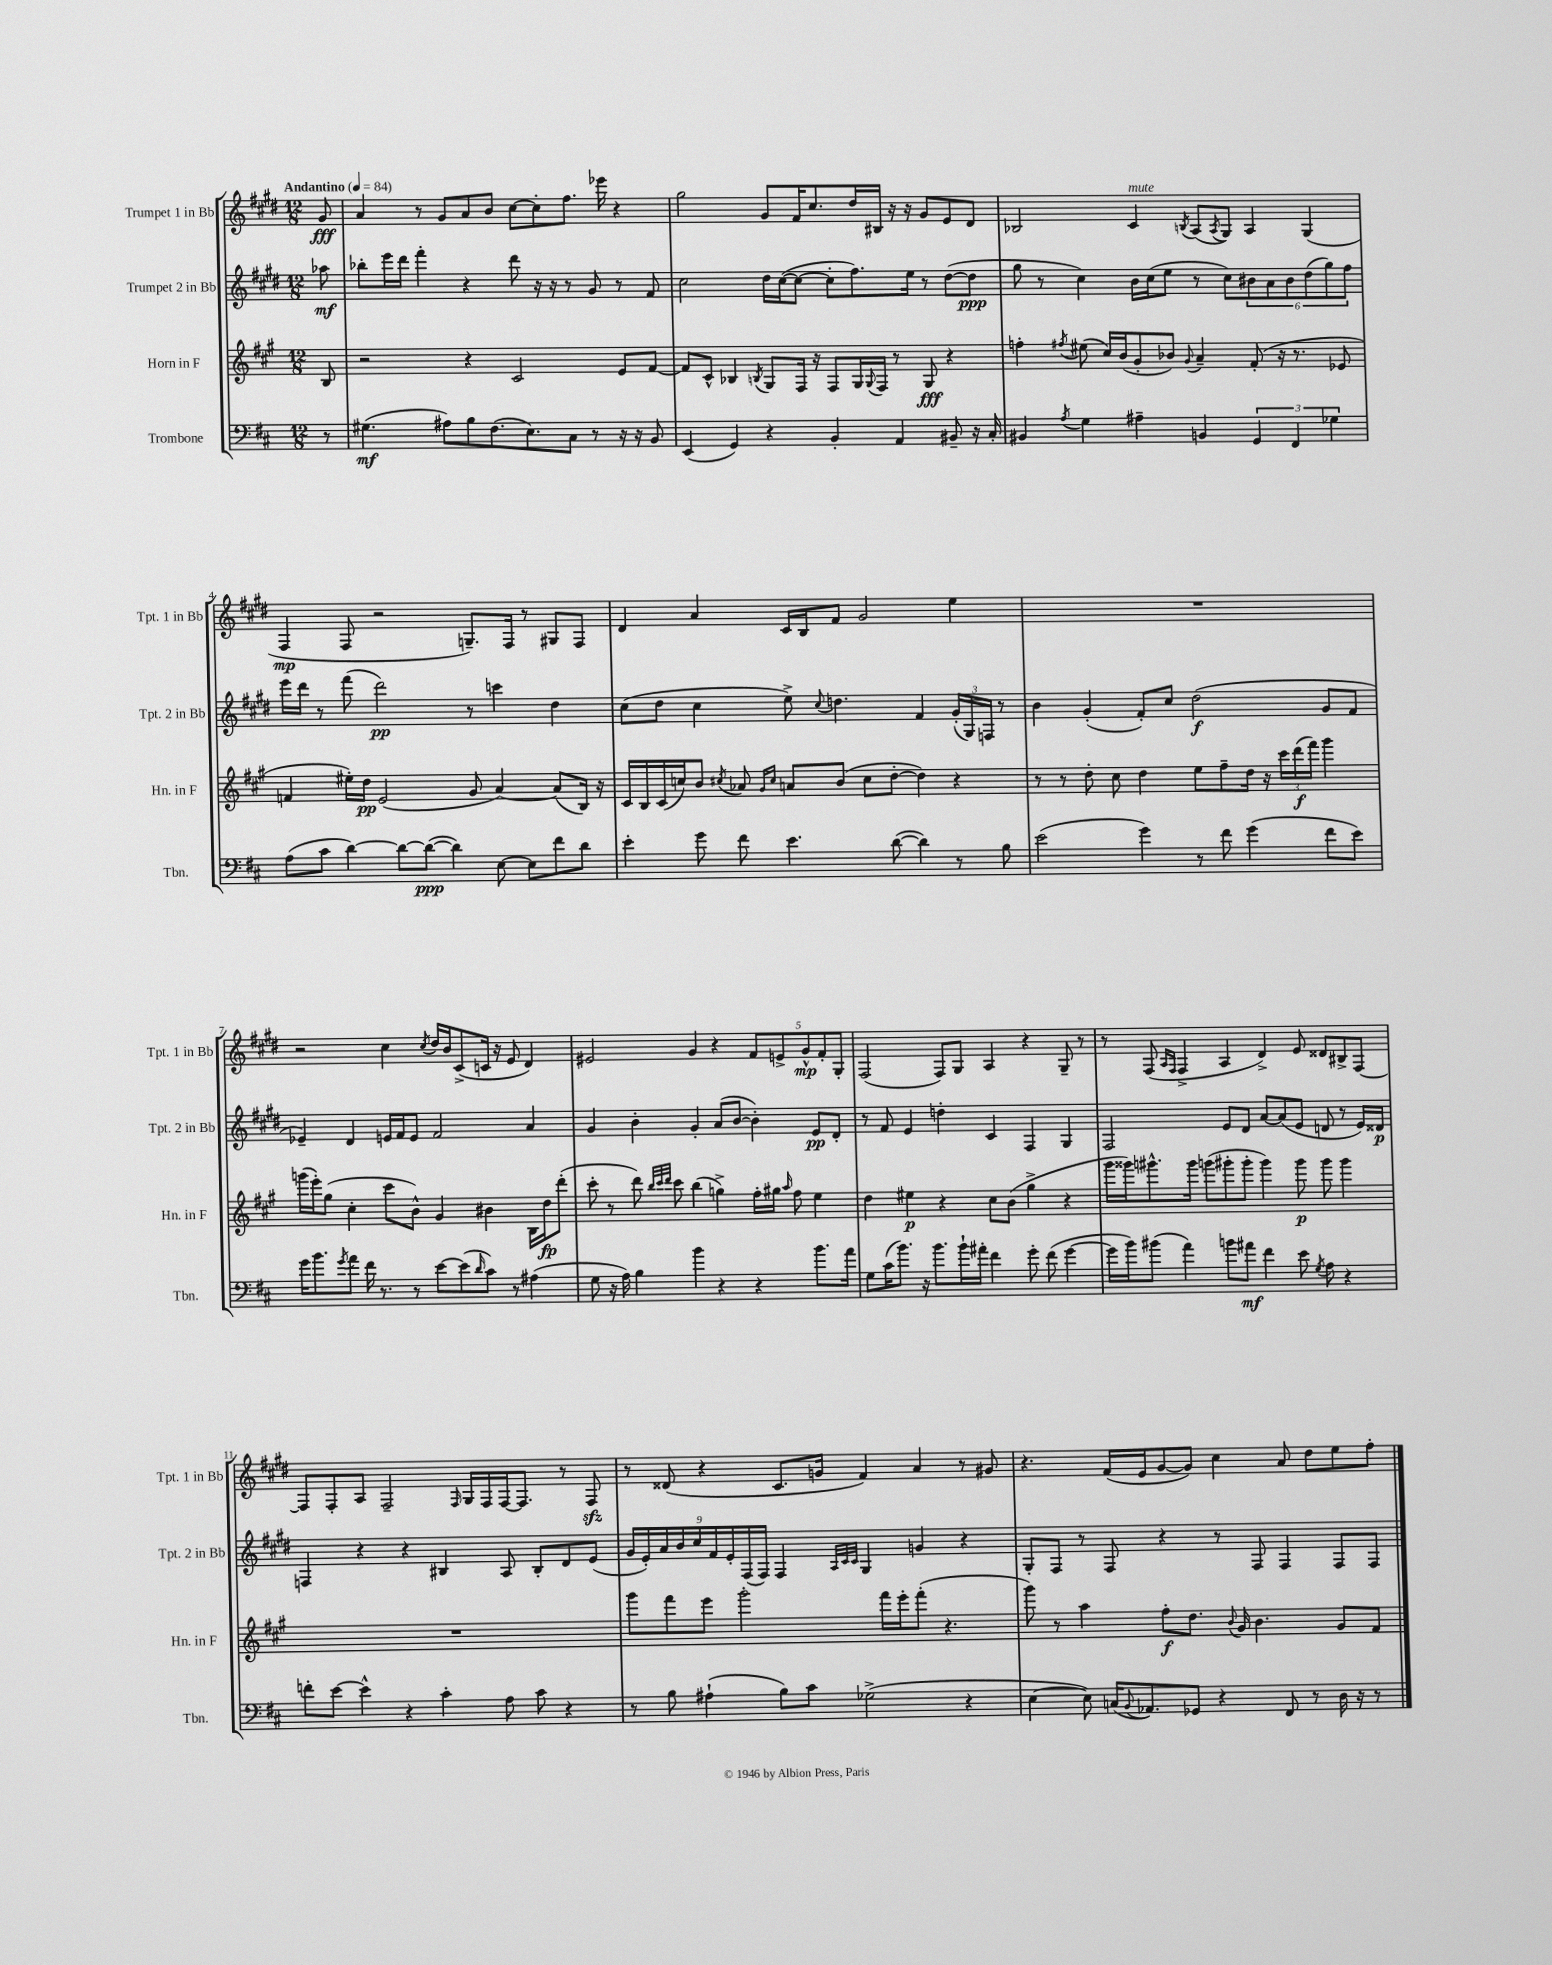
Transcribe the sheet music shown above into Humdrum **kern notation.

**kern	**kern	**kern	**kern
*staff4	*staff3	*staff2	*staff1
*clefF4	*clefG2	*clefG2	*clefG2
*k[f#c#]	*k[f#c#g#]	*k[f#c#g#d#]	*k[f#c#g#d#]
*M12/8	*M12/8	*M12/8	*M12/8
*MM84	*MM84	*MM84	*MM84
8r	8B/	8aa-\	8g#/
=	=	=	=
(4.G#\	2r	8bb-'\L	4a/
.	.	16eee\L	.
.	.	16ddd#\JJ	.
.	.	4fff#'\	8r
8A#\L)	.	.	8g#/L
8B\	4r	4r	8a/
(8.F#\	.	.	8b/J
.	2c#/	8ddd#\	[8cc#\L
8.E\)	.	.	.
.	.	16r	8cc#'\]
.	.	16r	.
8C#\J	.	8r	8.ff#\J
8r	.	8g#/	.
.	.	.	16eee-\
16r	8e/L	8r	4r
16r	.	.	.
8BB/	[8f#/J	8f#/	.
=	=	=	=
(4EE/	8f#/]L	2cc#\	2gg#\
.	8c#^^/J	.	.
4GG/)	4B-/	.	.
.	8qB/	.	.
4r	8G#/L	16dd#\LL	8g#/L
.	.	([16cc#\J	.
.	16F#/Jk	8cc#\_J	16f#/K
.	16r	.	8.cc#/
4BB'/	8F#/L	8cc#'\]L	.
.	16G#/L	8.ff#\)	16dd#/L
.	8qqG#/	.	.
.	16F#/JJ	.	16B#/JJ
4AA/	8r	.	16r
.	.	16ee\Jk	16r
.	8G#/	8r	8g#/L
8BB#~/	4r	([8dd#\L	8e/
16r	.	8dd#\]J	8d#/J
16C#'/	.	.	.
=	=	=	=
4BB#/	4ff'\	8gg#\	2B-/
.	.	8r	.
8qA/	8qff#/	.	.
4G\	(8ee#\	4cc#\)	.
.	16cc#/LL)	.	.
.	(16b/J	.	.
4A#~\	8g#'/	16b\LL	4c#/
.	.	(16cc#\J	.
.	8b-/J)	8ee\J	.
.	8qqg#/	.	8qB/
4BB/	4a~/	8r	(8A/L
.	.	.	8qA/
.	.	8cc#\L)	8G#/J)
6GG/	(8f#'/	12b#\	4A/
.	.	12a\	.
.	16r	.	.
6FF#/	.	12b#\	.
.	8.r	.	.
.	.	(12dd#\	(4G#/
6G-\	.	12gg#\)	.
.	8e-/	.	.
.	.	12ff#\J	.
=	=	=	=
(8A\L	4f/	16eee\LL	4F#/
.	.	16ddd#\JJ	.
8c#\J	.	8r	.
[4d\)	16ee#'\LL)	(8fff#\	8F#/
.	16dd\JJ	.	.
.	(2e/	2ddd#\)	2r
8d\_L	.	.	.
(8d\_J	.	.	.
4d\])	.	.	.
.	8g#/	8r	8.G~/L)
[8E\	[4a/)	4ccc\	.
.	.	.	16F#/Jk
8E\]L	.	.	8r
8f#\	(8a/]L	4dd#\	8G#/L
8d\J	16B/Jk)	.	8F#/J
.	16r	.	.
=	=	=	=
4e'\	16c#/LL	(8cc#\L	4d#/
.	16B/	.	.
.	(16c#/	8dd#\J	.
.	16cc/J)	.	.
8g\	8b/J	4cc#\	4a/
.	8qcc#/	.	.
8f#\	8a-/	.	.
.	16qqg#/LL	.	.
.	16qqcc#/JJ	.	.
4.e\	8a/L	8ee^\)	16c#/LL
.	.	.	16B/J
.	.	8qqcc#/	.
.	(8b/J	4.dd\	8f#/J
.	8cc#\L	.	2g#/
([8d\	[8dd'\J	.	.
4d\])	4dd\])	4f#/	.
8r	4r	(24g#'/LL	4ee\
.	.	24G#/)	.
.	.	24F/JJ	.
8B\	.	8r	.
=	=	=	=
(2e\	8r	4b\	1.r
.	8r	.	.
.	8dd'\	(4g#'/	.
.	8cc#\	.	.
4g\)	4dd\	8f#'/L)	.
.	.	8cc#/J	.
8r	8ee\L	(2dd#\	.
8f#\	8ff#~\	.	.
(4g\	16dd\Jk	.	.
.	16r	.	.
.	24ccc#\LL	.	.
.	(24ddd\	.	.
.	24fff#\JJ)	.	.
8f#\L	4ggg#\	8g#/L	.
8e\J)	.	8f#/J	.
=	=	=	=
16g\LK	(16ggg\LL	4e-~/)	2r
8.b\	16eee'\J)	.	.
.	(8gg#\J	.	.
8qg/	.	.	.
8a\J	4cc#'\	4d#/	.
16f#\	.	.	.
8.r	.	.	.
.	8ccc#\L	16e/LL	4cc#\
.	.	16f#/J	.
8r	8b^^\J)	8e/J	.
.	.	.	8qcc#/
[8e\L	4g#/	2f#/	16dd#/LL
.	.	.	16b/J
(8e\]	.	.	(8c#^/
16qqd/	.	.	.
8c#\J)	4b#\	.	16c/Jk
.	.	.	16r
8r	.	.	8e/
(4A#\	16B\LL	4a/	4d#/)
.	16dd\J	.	.
.	(8ddd'\J	.	.
=	=	=	=
8G\	8ccc#'\	4g#/	2e#/
16r	8r	.	.
16A\)	.	.	.
4B\	8ddd\)	4b'\	.
.	32qqbb/LLL	.	.
.	32qqccc#/	.	.
.	32qqddd/JJJ	.	.
.	8ccc#\	.	.
4b\	(4bb\	4g#'/	4g#/
4r	4gg^\)	(8a/L	4r
.	.	[8b/J	.
4r	16ff#'\LL	4b'\])	10f#/L
.	16gg#\JJ	.	.
.	.	.	10e^/
.	16qqaa/	.	.
.	8ff#\	.	.
.	.	.	10g#^^/
8.b\L	4ee\	8e/L	.
.	.	.	10f#'/
.	.	8d#'/J	.
.	.	.	10G#'/J
16a\Jk	.	.	.
=	=	=	=
8G\L	4dd\	8r	(2F#/
(16c#\K	.	8f#/	.
8.b\J)	.	.	.
.	4ee#\	4e/	.
16r	.	.	.
8.b\L	.	.	.
.	4r	4dd'\	8F#/L)
16b`\L	.	.	8G#/J
16a#'\JJ	.	.	.
4f#\	8cc#\L	4c#/	4A/
.	(8b\J	.	.
8g'\	4gg#^\	4F#/	4r
(8f#\	.	.	.
[4g\	4r	4G#/	8G#~/
.	.	.	8r
=	=	=	=
16g\]LL	16ggg#\LL	2F#/	8r
16b\J)	16ggg##\J)	.	.
(8b#\J	8.ggg#^^\	.	(8F#/
.	.	.	16qqA/LL
.	.	.	16qqF#/JJ
4a\)	.	.	4F#^/
.	16ggg#\Jk	.	.
.	(8ggg\L	.	.
8b\L	8ggg#'\	8e/L	4A/
8a#\J	8ggg#'\J	8d#/J	.
4f#\	4ggg#\)	[8a/L	4d#^/)
.	.	(8a/]	.
8e\	8ggg#\	8e/J	8e/
8qG/	.	.	.
8A\	8ggg#\	8d/	8d##/L
4r	4ggg#\	8r	8B#^/
.	.	16e/LL)	[8F#/J
.	.	16d##/JJ	.
=	=	=	=
8f'\L	1.r	4F/	8F#/]L
[8e\J	.	.	8F#'/
4e^^\]	.	4r	8A/J
.	.	.	2F#~/
4r	.	4r	.
4c#'\	.	4B#/	.
.	.	.	16qqF#/
.	.	.	16G#/LL
.	.	.	16F#/
8A\	.	8A/	[16F#/J
.	.	.	8.F#/]J
8c#\	.	8B#'/L	.
4r	.	8d#/	8r
.	.	(8e/J	8F#/
=	=	=	=
8r	8ggg#\L	18g#/LL	8r
.	.	18e'/)	.
.	.	18a/	.
8B\	8fff#\	.	(8d##/
.	.	18b/	.
.	.	18cc#/	.
(4A#`\	8eee\J	.	4r
.	.	18f#/	.
.	.	18e'/	.
.	2ggg#'\	.	.
.	.	(18F#/	.
.	.	18F#/JJ)	.
8B\L)	.	4F#/	8.c#/L
8c#\J	.	.	.
.	.	.	16g/Jk
.	.	32qqA/LLL	.
.	.	32qqc#/	.
.	.	32qqc#/JJJ	.
(2G-^\	.	4G#/	4f#/)
.	16fff#\LL	.	.
.	16eee'\J	.	.
.	(8fff#'\J	4g/	4a/
.	4.r	.	.
4r	.	4r	8r
.	.	.	8g#/
=	=	=	=
[4E\	8ggg#\)	8G#'/L	4.r
.	8r	8F#/J	.
8E\])	4aa\	8r	.
(16C/LK	.	8F#/	(16f#/LL
8qqBB/	.	.	.
8.AA-/)	.	.	16e/J
.	8ff#'\L	4r	[8g#/
8GG-/J	8.dd\J	.	8g#/]J)
4r	.	8r	4cc#\
.	8qqb/	.	.
.	16g#/	.	.
.	4.b\	8F#/	.
8FF#/	.	4F#/	8a/
8r	.	.	8dd#\L
16D\	8g#/L	8F#/L	8ee\
16r	.	.	.
8r	8f#/J	8F#/J	8ff#'\J
==	==	==	==
*-	*-	*-	*-
